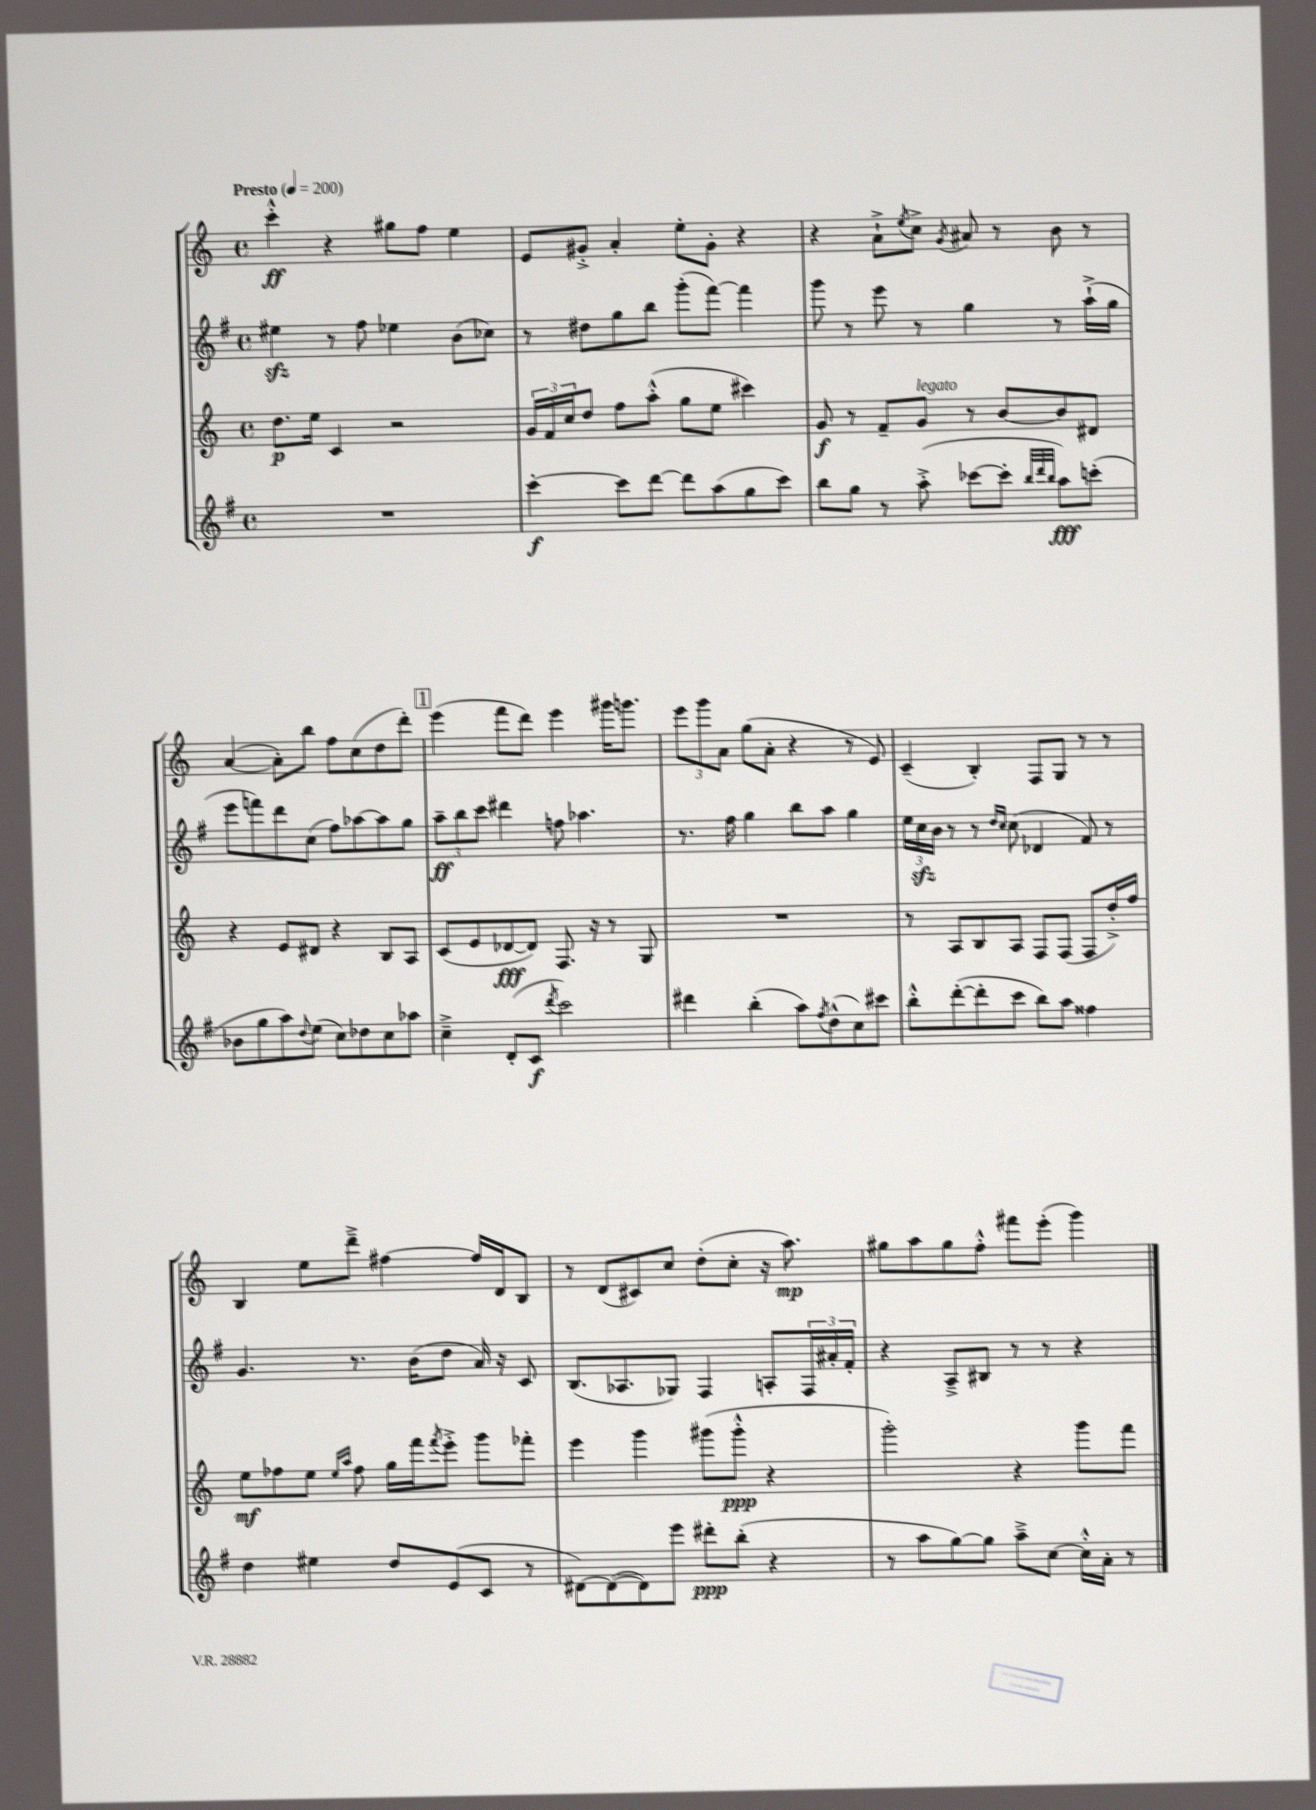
<<
\new StaffGroup <<
\new Staff = "s0" {
    \clef treble \key c \major \defaultTimeSignature \time 4/4 \tempo "Presto" 4 = 200
    c'''4-.-^\ff r4 gis''8 f''8 e''4 |
    e'8 gis'8-.-> a'4-. e''8-. gis'8-. r4 |
    r4 a'8-!-> \acciaccatura { e''8 } c''8-> \acciaccatura { g'8 } ais'8 r8 b'8 r8 |
    a'4~( a'8-.) b''8 f''8 c''8( d''8 d'''8-.) |
    \mark \markup { \box "1" } e'''4( f'''8 d'''8) e'''4 gis'''16 g'''8. |
    \tuplet 3/2 { e'''8 g'''8 a'8 } g''8( a'8-. r4 r8 e'8) |
    c'4--( b4-.) f8 g8 r8 r8 |
    b4 e''8 d'''8---> fis''4~ fis''16 d'16 b8 |
    r8 d'8( cis'8) c''8 d''8-.( c''8-. r16 a''8.\mp) |
    gis''8 a''8 gis''8 f''8-.-^ fis'''8 e'''8-.( g'''4) \bar "|." |
}
\new Staff = "s1" {
    \clef treble \key g \major \defaultTimeSignature \time 4/4
    eis''4\sfz r8 fis''8 ees''4 b'8( ces''8) |
    r8 dis''8 g''8 b''8 g'''8-.( fis'''8~) fis'''4 |
    g'''8 r8 e'''8 r8 g''4 r8 a''16-!->( g''16 |
    e'''8 f'''8) d'''8 c''8( fis''8) aes''8~ aes''8 g''8 |
    \mark \markup { \box "1" } \tuplet 3/2 { a''8--\ff b''8 c'''8 } dis'''4 f''8 aes''4. |
    r8. fis''16 g''4 b''8 a''8 g''4 |
    \tuplet 3/2 { e''16 c''16\sfz b'16 } r8 r8 \grace { d''16 c''16 } c''8( des'4 fis'8) r8 |
    g'4. r8. b'16( d''8 a'16) r16 c'8 |
    b8.( aes8. ges8) fis4 a8-. \tuplet 3/2 { fis16 ais'16-. fis'16-. } |
    r4 a8---> bis8 r8 r8 r4 \bar "|." |
}
\new Staff = "s2" {
    \clef treble \key c \major \defaultTimeSignature \time 4/4
    d''8.\p e''16 c'4 r2 |
    \tuplet 3/2 { g'16 f'16 c''16 } d''8 f''8 a''8-.-^( g''8 e''8 cis'''4) |
    g'8\f r8 f'8-- g'8^\markup { \italic "legato" } r8 b'8~ b'8 dis'8 |
    r4 e'8 dis'8 r4 b8 a8 |
    \mark \markup { \box "1" } c'8( e'8 des'8~\fff des'8) f8. r16 r8 g8 |
    R1 |
    r8 a8 b8 a8 f8 f8( f8 d''16-.->) f''16 |
    e''8\mf fes''8 e''8 \grace { e''16 a''16 } fes''8 g''16 f'''16 \acciaccatura { f'''8 } e'''8-.-> g'''8 fes'''8-. |
    e'''4 g'''4 gis'''8( gis'''8-.-^\ppp r4 |
    g'''2-.) r4 g'''8 f'''8 \bar "|." |
}
\new Staff = "s3" {
    \clef treble \key g \major \defaultTimeSignature \time 4/4
    R1 |
    c'''4~-.\f c'''8 d'''8~ d'''8 a''8( g''8 c'''8) |
    b''8 g''8 r8 a''8-.->( ces'''8~ ces'''8-. \grace { b''32 d'''32 b''32 } a''8\fff) c'''8-.( |
    bes'8 g''8 a''8) \appoggiatura { d''8 } e''8( c''8) des''8 c''8 aes''8 |
    \mark \markup { \box "1" } c''4---> d'8-.( c'8\f \acciaccatura { d'''8 } c'''2) |
    dis'''4 b''4-.( a''8) \acciaccatura { fis''8 } d''8-^( c''8) cis'''8 |
    b''8-.-^ d'''8~-.( d'''8-. c'''8 b''8) a''8 fisis''4 |
    d''4 eis''4 d''8 e'8( c'8 r8 |
    dis'8~) dis'8~( dis'8) e'''8 dis'''8-.\ppp b''8-.( r4 |
    r8 a''8 g''8~) g''8 a''8---> c''8~ c''16-.-^ a'16-. r8 \bar "|." |
}
>>
>>
\layout { \context { \Score \remove "Bar_number_engraver" } }
